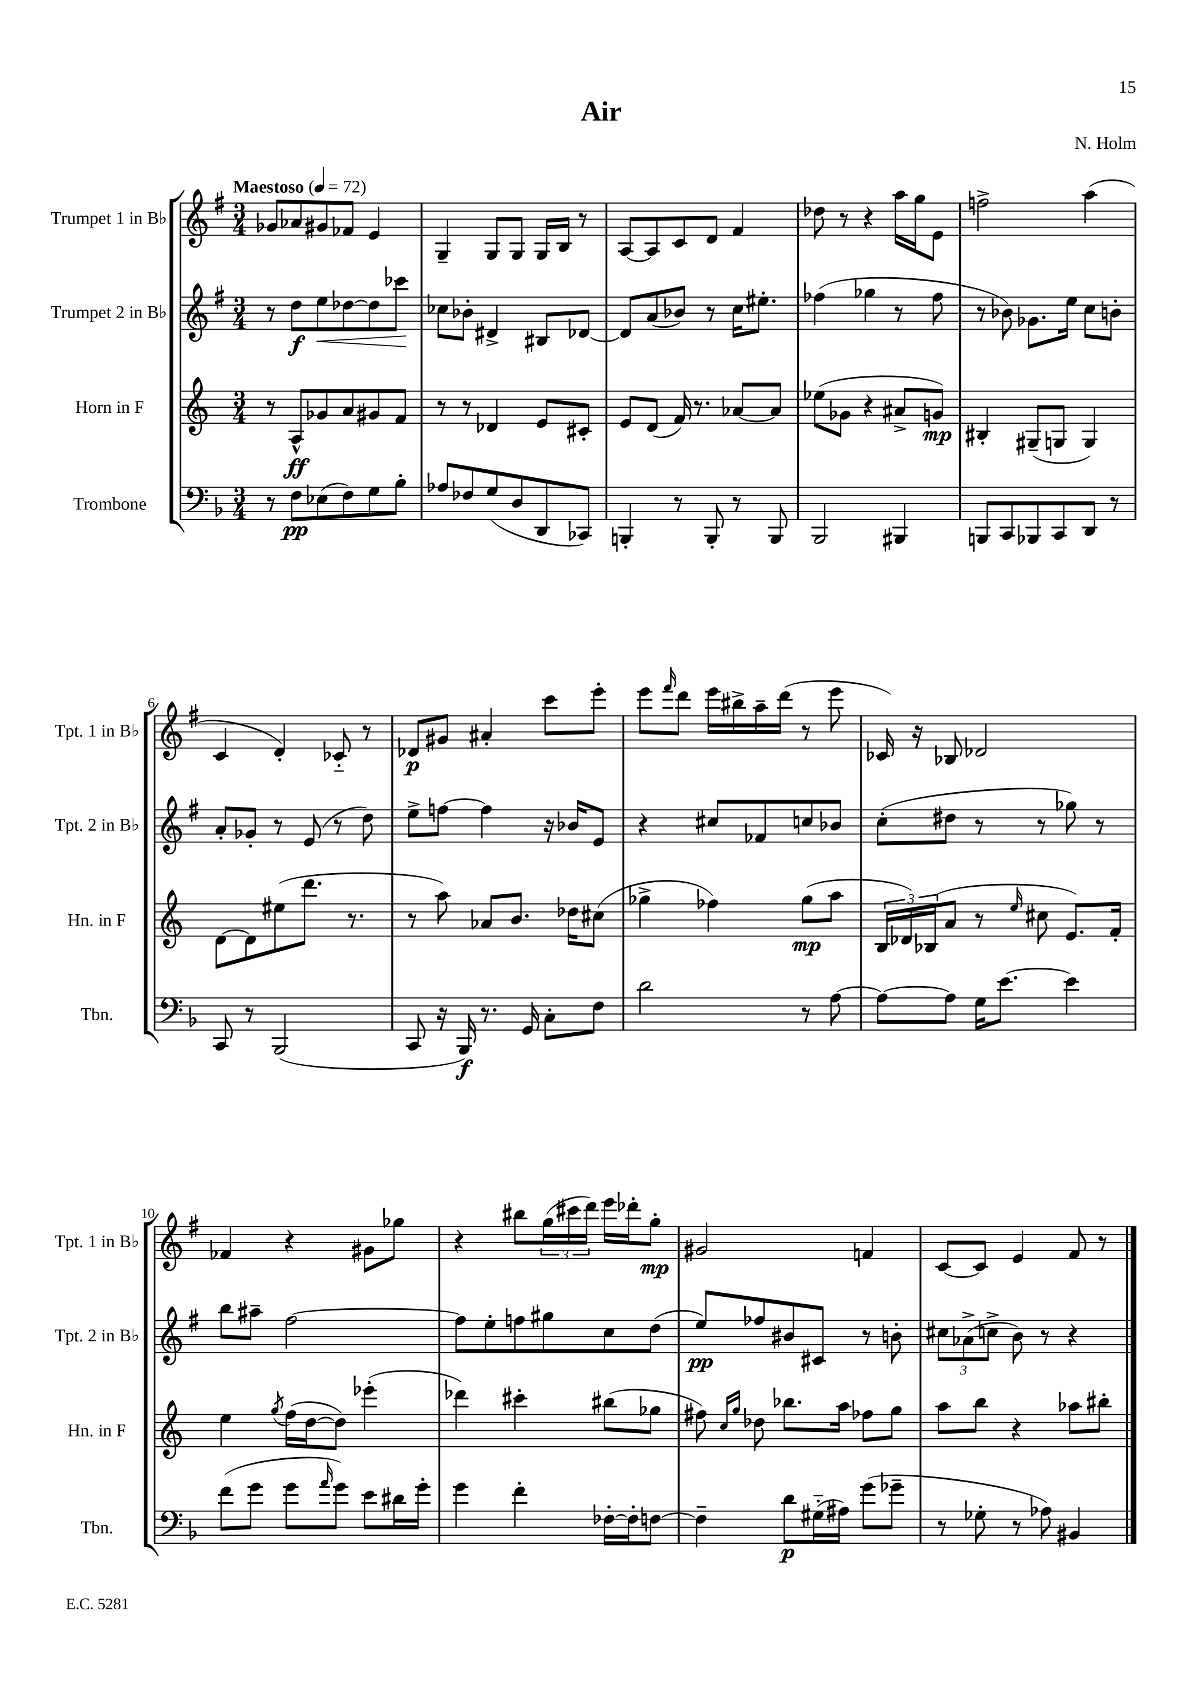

**kern	**kern	**kern	**kern
*staff4	*staff3	*staff2	*staff1
*clefF4	*clefG2	*clefG2	*clefG2
*k[b-]	*k[]	*k[f#]	*k[f#]
*M3/4	*M3/4	*M3/4	*M3/4
*MM72	*MM72	*MM72	*MM72
8r	8r	8r	8g-
8F	8A^^	8dd	8a-
(8E-	8g-	8ee	8g#
8F)	8a	[8dd-	8f-
8G	8g#	8dd-]	4e
8B-'	8f	8ccc-	.
=	=	=	=
8A-	8r	8cc-	4G~
8F-	8r	8b-'	.
(8G	4d-	4d#^	8G
8D	.	.	8G
8DD	8e	8B#	16G
.	.	.	16B
8CC-)	8c#'	[8d-	8r
=	=	=	=
4BBB'	8e	8d-]	[8A
.	(8d	(8a	8A]
8r	16f)	8b-)	8c
.	8.r	.	.
8BBB'	.	8r	8d
8r	[8a-	16cc	4f#
.	.	8.ee#'	.
8BBB	8a-]	.	.
=	=	=	=
2BBB-	(8ee-	(4ff-	8dd-
.	8g-	.	8r
.	4r	4gg-	4r
4BBB#	8a#^	8r	16aa
.	.	.	16gg
.	8g)	8ff-	8e
=	=	=	=
8BBB	4B#'	8r	2ff^
8CC	.	8b-)	.
8BBB-	(8G#~	8.g-	.
8CC	8G	.	.
.	.	16ee	.
8DD	4G)	8cc	(4aa
8r	.	8b'	.
=	=	=	=
8CC	[8d	8a'	4c
8r	8d]	8g-'	.
(2BBB-	(8ee#	8r	4d')
.	8.ddd	(8e	.
.	.	8r	8c-'~
.	8.r	.	.
.	.	8dd)	8r
=	=	=	=
8CC	8r	8ee^	8d-
16r	8aa)	[8ff	8g#
16BBB-)	.	.	.
8.r	8a-	4ff]	4a#'
.	8.b	.	.
16GG	.	.	.
8C'	.	16r	8ccc
.	16dd-	16b-	.
8F	(8cc#	8e	8eee'
=	=	=	=
2d	4gg-^	4r	8eee
.	.	.	16qqfff#
.	.	.	8ddd
.	4ff-)	8cc#	16eee
.	.	.	16bb#^
.	.	8f-	16aa~
.	.	.	(16ddd
8r	(8gg-	8cc	8r
[8A	8aa	8b-	8eee
=	=	=	=
8A_	24B	(8cc'	16c-)
.	24d-)	.	.
.	.	.	16r
.	(24B-	.	.
8A]	8a	8dd#	8B-
16G	8r	8r	2d-
[8.e	.	.	.
.	16qqee	.	.
.	8cc#	8r	.
4e]	8.e)	8gg-)	.
.	.	8r	.
.	16f'	.	.
=	=	=	=
(8f	4ee	8bb	4f-
8g	.	8aa#~	.
.	8qgg	.	.
8g	(16ff	[2ff#	4r
.	[16dd	.	.
16qqa	.	.	.
8g)	8dd])	.	.
8e	(4eee-'	.	8g#
16d#	.	.	8gg-
16g'	.	.	.
=	=	=	=
4g	4ddd-)	8ff#]	4r
.	.	8ee'	.
4f'	4ccc#'	8ff	8bb#
.	.	8gg#	(24gg
.	.	.	24ccc#
.	.	.	24ddd)
[16F-'	(8bb#	8cc	16eee
16F-']	.	.	16ddd-'
[8F	8gg-	(8dd	8gg'
=	=	=	=
4F~]	8ff#)	8ee)	2g#
.	16qqcc	.	.
.	16qqgg	.	.
.	8dd-	8ff-	.
8d	8.bb-	8b#	.
(16G#'~	.	8c#	.
16A#)	16aa	.	.
(8g	8ff-	8r	4f
8g-~	8gg	8b'	.
=	=	=	=
8r	8aa	12cc#	[8c
.	.	(12a-^	.
8G-'	8bb	.	8c]
.	.	12cc^	.
8r	4r	8b)	4e
8A-)	.	8r	.
4BB#	8aa-	4r	8f#
.	8bb#'	.	8r
==	==	==	==
*-	*-	*-	*-
